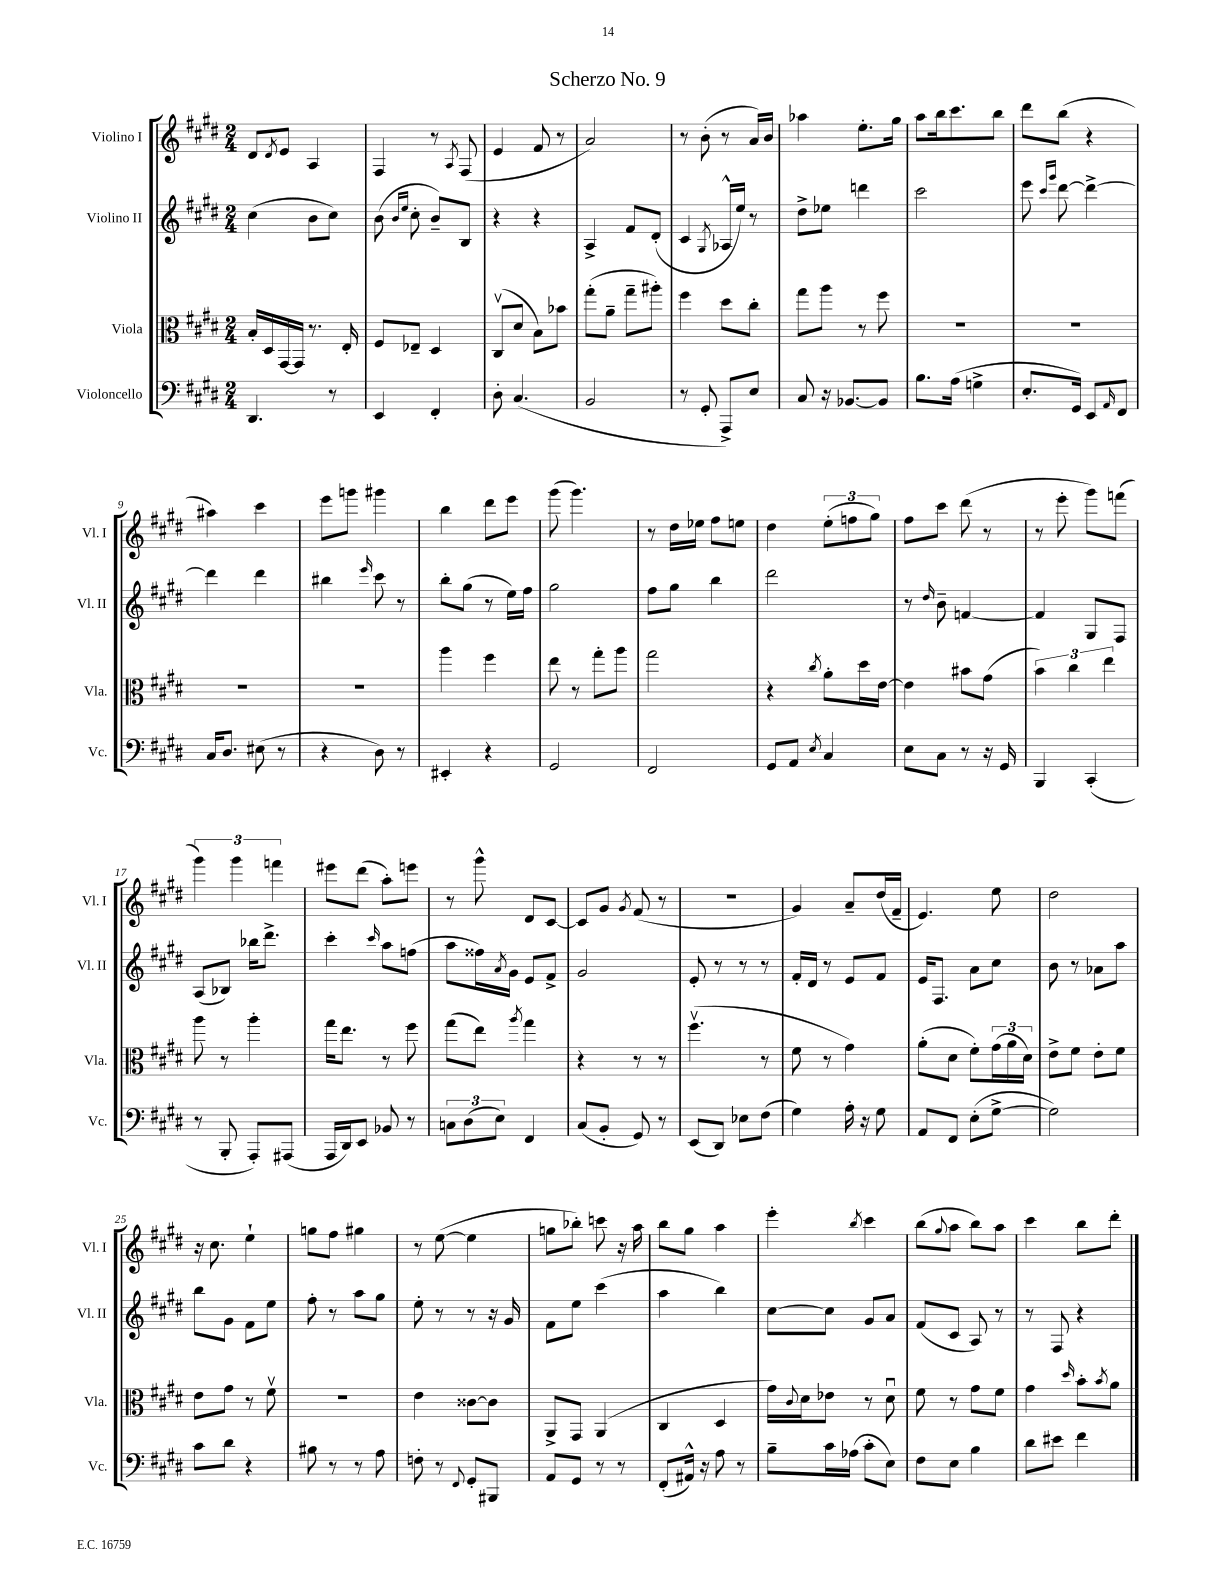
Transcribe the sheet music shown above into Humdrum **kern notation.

**kern	**kern	**kern	**kern
*part4	*part3	*part2	*part1
*staff4	*staff3	*staff2	*staff1
*I"Violoncello	*I"Viola	*I"Violino II	*I"Violino I
*I'Vc.	*I'Vla.	*I'Vl. II	*I'Vl. I
*clefF4	*clefC3	*clefG2	*clefG2
*k[f#c#g#d#]	*k[f#c#g#d#]	*k[f#c#g#d#]	*k[f#c#g#d#]
*M2/4	*M2/4	*M2/4	*M2/4
=1	=1	=1	=1
4.DD#/	16B'/LL	(4cc#\	8d#/L
.	16D#/	.	.
.	.	.	8qd#/
.	[16GG#/	.	8e/J
.	16GG#/JJ]	.	.
.	8.r	8b\L	4A/
8r	.	8cc#\J)	.
.	16E'/	.	.
=2	=2	=2	=2
4EE/	8F#/L	(8b\	4F#/
.	.	16qqb/LL	.
.	.	16qqee/JJ	.
.	8E-X~/J	8cc#'\	.
4FF#'/	4D#/	8b~/L)	8r
.	.	.	8qA/
.	.	8B/J	(8F#/
=3	=3	=3	=3
8D#'\	(8C#v/L	4r	4e/
(4.C#/	8d#/J	.	.
.	8B\L)	4r	8f#/
.	8b-X\J	.	8r
=4	=4	=4	=4
2BB/	(8gg#'\L	4A^/	2a/)
.	8a~\J	.	.
.	8gg#~\L	8f#/L	.
.	8aa#X'\J)	(8d#'/J	.
=5	=5	=5	=5
8r	4ff#\	4c#/	8r
8GG#'/	.	.	(8b'\
.	.	8qG#/	.
8AAA^/L)	8dd#\L	16A-X^^/LL	8r
.	.	16ee/JJ)	.
8E/J	8cc#'\J	8r	16a/LL)
.	.	.	16b/JJ
=6	=6	=6	=6
8C#/	8gg#\L	8dd#^\L	4aa-X\
16r	8aa\J	8ee-X\J	.
[8.BB-X/L	.	.	.
.	8r	4dddn\	8.ee'\L
8BB-/J]	8ff#\	.	.
.	.	.	16gg#\Jk
=7	=7	=7	=7
8.B\L	2r	2ccc#\	8aa\L
.	.	.	16bb\k
(16A\Jk	.	.	8.ccc#\
4Gn^\	.	.	.
.	.	.	8bb\J
=8	=8	=8	=8
8.E'/L	2r	8eee\	8ddd#\L
.	.	16qqccc#/LL	.
.	.	16qqggg#/JJ	.
.	.	[8ddd#\	(8bb\J
16GG#/Jk)	.	.	.
8EE/L	.	4ddd#^\_	4r
16qqAA/	.	.	.
8FF#/J	.	.	.
!!LO:LB:g=z
=9	=9	=9	=9
16C#/KL	2r	4ddd#\]	4aa#X\)
8.D#/J	.	.	.
(8E#X\	.	4ddd#\	4ccc#\
8r	.	.	.
=10	=10	=10	=10
4r	2r	4bb#X\	8eee\L
.	.	.	8gggn\J
.	.	16qqeee/	.
8D#\)	.	8ccc#\	4ggg#X\
8r	.	8r	.
=11	=11	=11	=11
4EE#X'/	4aa\	8bb'\L	4bb\
.	.	(8gg#\J	.
4r	4ff#\	8r	8ddd#\L
.	.	16ee\LL)	8eee\J
.	.	16ff#\JJ	.
=12	=12	=12	=12
2GG#/	8ee\	2gg#\	(8ggg#\
.	8r	.	4.ggg#\)
.	8gg#'\L	.	.
.	8aa\J	.	.
=13	=13	=13	=13
2FF#/	2gg#\	8ff#\L	8r
.	.	8gg#\J	16dd#\LL
.	.	.	16ee-X\JJ
.	.	4bb\	8ff#\L
.	.	.	8een\J
=14	=14	=14	=14
8GG#/L	4r	2ddd#\	4dd#\
8AA/J	.	.	.
8qE/	8qcc#/	.	.
4C#/	8a'\L	.	(12ee'\L
.	.	.	12ffn\
.	16dd#\L	.	.
.	.	.	12gg#\J)
.	[16e\JJ	.	.
=15	=15	=15	=15
8E\L	4e\]	8r	8ff#\L
.	.	16qqdd#/	.
8C#\J	.	8b~\	8ccc#\J
8r	8b#X\L	[4fn/	(8ddd#\
16r	(8g#\J	.	8r
16GG#/	.	.	.
=16	=16	=16	=16
4BBB/	6b\)	4f/]	8r
.	.	.	8eee'\
.	6cc#\	.	.
(4CC#'/	.	8G#/L	8ggg#\L)
.	6ee\	.	.
.	.	8F#/J	(8fffn\J
!!LO:LB:g=z
=17	=17	=17	=17
8r	8aa\	(8A/L	6ggg#\)
8BBB'/	8r	8B-X/J)	.
.	.	.	6ggg#\
8AAA'/L)	4aa'\	16bb-X\KL	.
.	.	8.ddd#^\J	.
.	.	.	6fffn\
(8AAA#X/J	.	.	.
=18	=18	=18	=18
16AAA/LL	16gg#\KL	4ccc#'\	8eee#X\L
16DD#/J)	8.ee\J	.	.
8EE/J	.	.	(8ddd#\J
.	.	16qqccc#/	.
8BB-X/	8r	8aa\L	8aa'\L)
8r	8ff#\	(8ffn\J	8eeen\J
=19	=19	=19	=19
12Cn\L	(8gg#\L	8aa\L	8r
(12D#\	.	.	.
.	8ee\J)	16ff##X\L)	8ggg#^^\
12E\J)	.	.	.
.	.	8qa/	.
.	.	16g#\JJ	.
.	8qaa/	.	.
4FF#/	4gg#\	8e/L	8d#/L
.	.	8f#^/J	[8c#/J
=20	=20	=20	=20
(8C#/L	4r	2g#/	8c#/L]
8BB'/J	.	.	8g#/J
.	.	.	8qg#/
8GG#/)	8r	.	(8f#/
8r	8r	.	8r
=21	=21	=21	=21
(8EE/L	(4.ff#v\	8e'/	2r
8DD#/J)	.	8r	.
8E-X\L	.	8r	.
(8F#\J	8r	8r	.
=22	=22	=22	=22
4G#\)	8f#\	16f#'/LL	4g#/)
.	.	16d#/JJ	.
.	8r	8r	.
16A'\	4g#\)	8e/L	8a~/L
16r	.	.	.
8G#\	.	8f#/J	(16dd#/L
.	.	.	16f#~/JJ
=23	=23	=23	=23
8AA/L	(8a'\L	16e/KL	4.e/)
.	.	8.F#/J	.
8FF#/J	8d#\J	.	.
(8E'\L	8f#'\L)	8a\L	.
[8G#^\J	(24g#\L	8cc#\J	8ee\
.	24a\	.	.
.	24d#\JJ)	.	.
=24	=24	=24	=24
2G#\])	8e^\L	8b\	2dd#\
.	8f#\J	8r	.
.	8e'\L	8a-X\L	.
.	8f#\J	8aa\J	.
!!LO:LB:g=z
=25	=25	=25	=25
8c#\L	8e\L	8bb\L	16r
.	.	.	8.cc#\
8d#\J	8g#\J	8g#\J	.
4r	8r	8f#\L	4ee`\
.	8f#v\	8ee\J	.
=26	=26	=26	=26
8B#X\	2r	8ff#'\	8ggn\L
8r	.	8r	8ff#\J
8r	.	8aa\L	4gg#X\
8A\	.	8gg#\J	.
=27	=27	=27	=27
8Fn'\	4e\	8ee'\	8r
8r	.	8r	([8ee\
8qqFF#/	.	.	.
8GG#'/L	[8c##X\L	8r	4ee\]
8BBB#X/J	8c##\J]	16r	.
.	.	16g#/	.
=28	=28	=28	=28
8AA/L	8AA^/L	8f#\L	8ggn\L
8GG#/J	8GG#/J	8ee\J	8bb-X'\J)
8r	(4AA/	(4ccc#\	8cccn\
8r	.	.	16r
.	.	.	16aa\
=29	=29	=29	=29
(8FF#'/L	4C#/	4aa\	8bb\L
16AA#X^^/Jk)	.	.	8gg#\J
16r	.	.	.
8A\	4D#/	4bb\)	4aa\
8r	.	.	.
=30	=30	=30	=30
8B~\L	16g#\LL)	[8cc#\L	4eee'\
.	8qqc#/	.	.
.	16d#\J	.	.
16c#\L	8e-X\J	8cc#\J]	.
(16A-X\JJ	.	.	.
.	.	.	8qbb/
8c#'\L	8r	8g#/L	4ccc#\
8E\J)	8d#u\	8a/J	.
=31	=31	=31	=31
8F#\L	8f#\	(8f#/L	(8bb\L
.	.	.	8qqgg#/
8E\J	8r	8c#/J	8aa\J
4B\	8g#\L	8A/)	8bb\L)
.	8f#\J	8r	8aa\J
=32	=32	=32	=32
8d#\L	4g#\	8r	4ccc#\
8e#X\J	.	8F#/	.
.	16qqdd#/	.	.
4f#\	8b'\L	4r	8bb\L
.	8qb/	.	.
.	8a\J	.	8ddd#'\J
==	==	==	==
*-	*-	*-	*-
